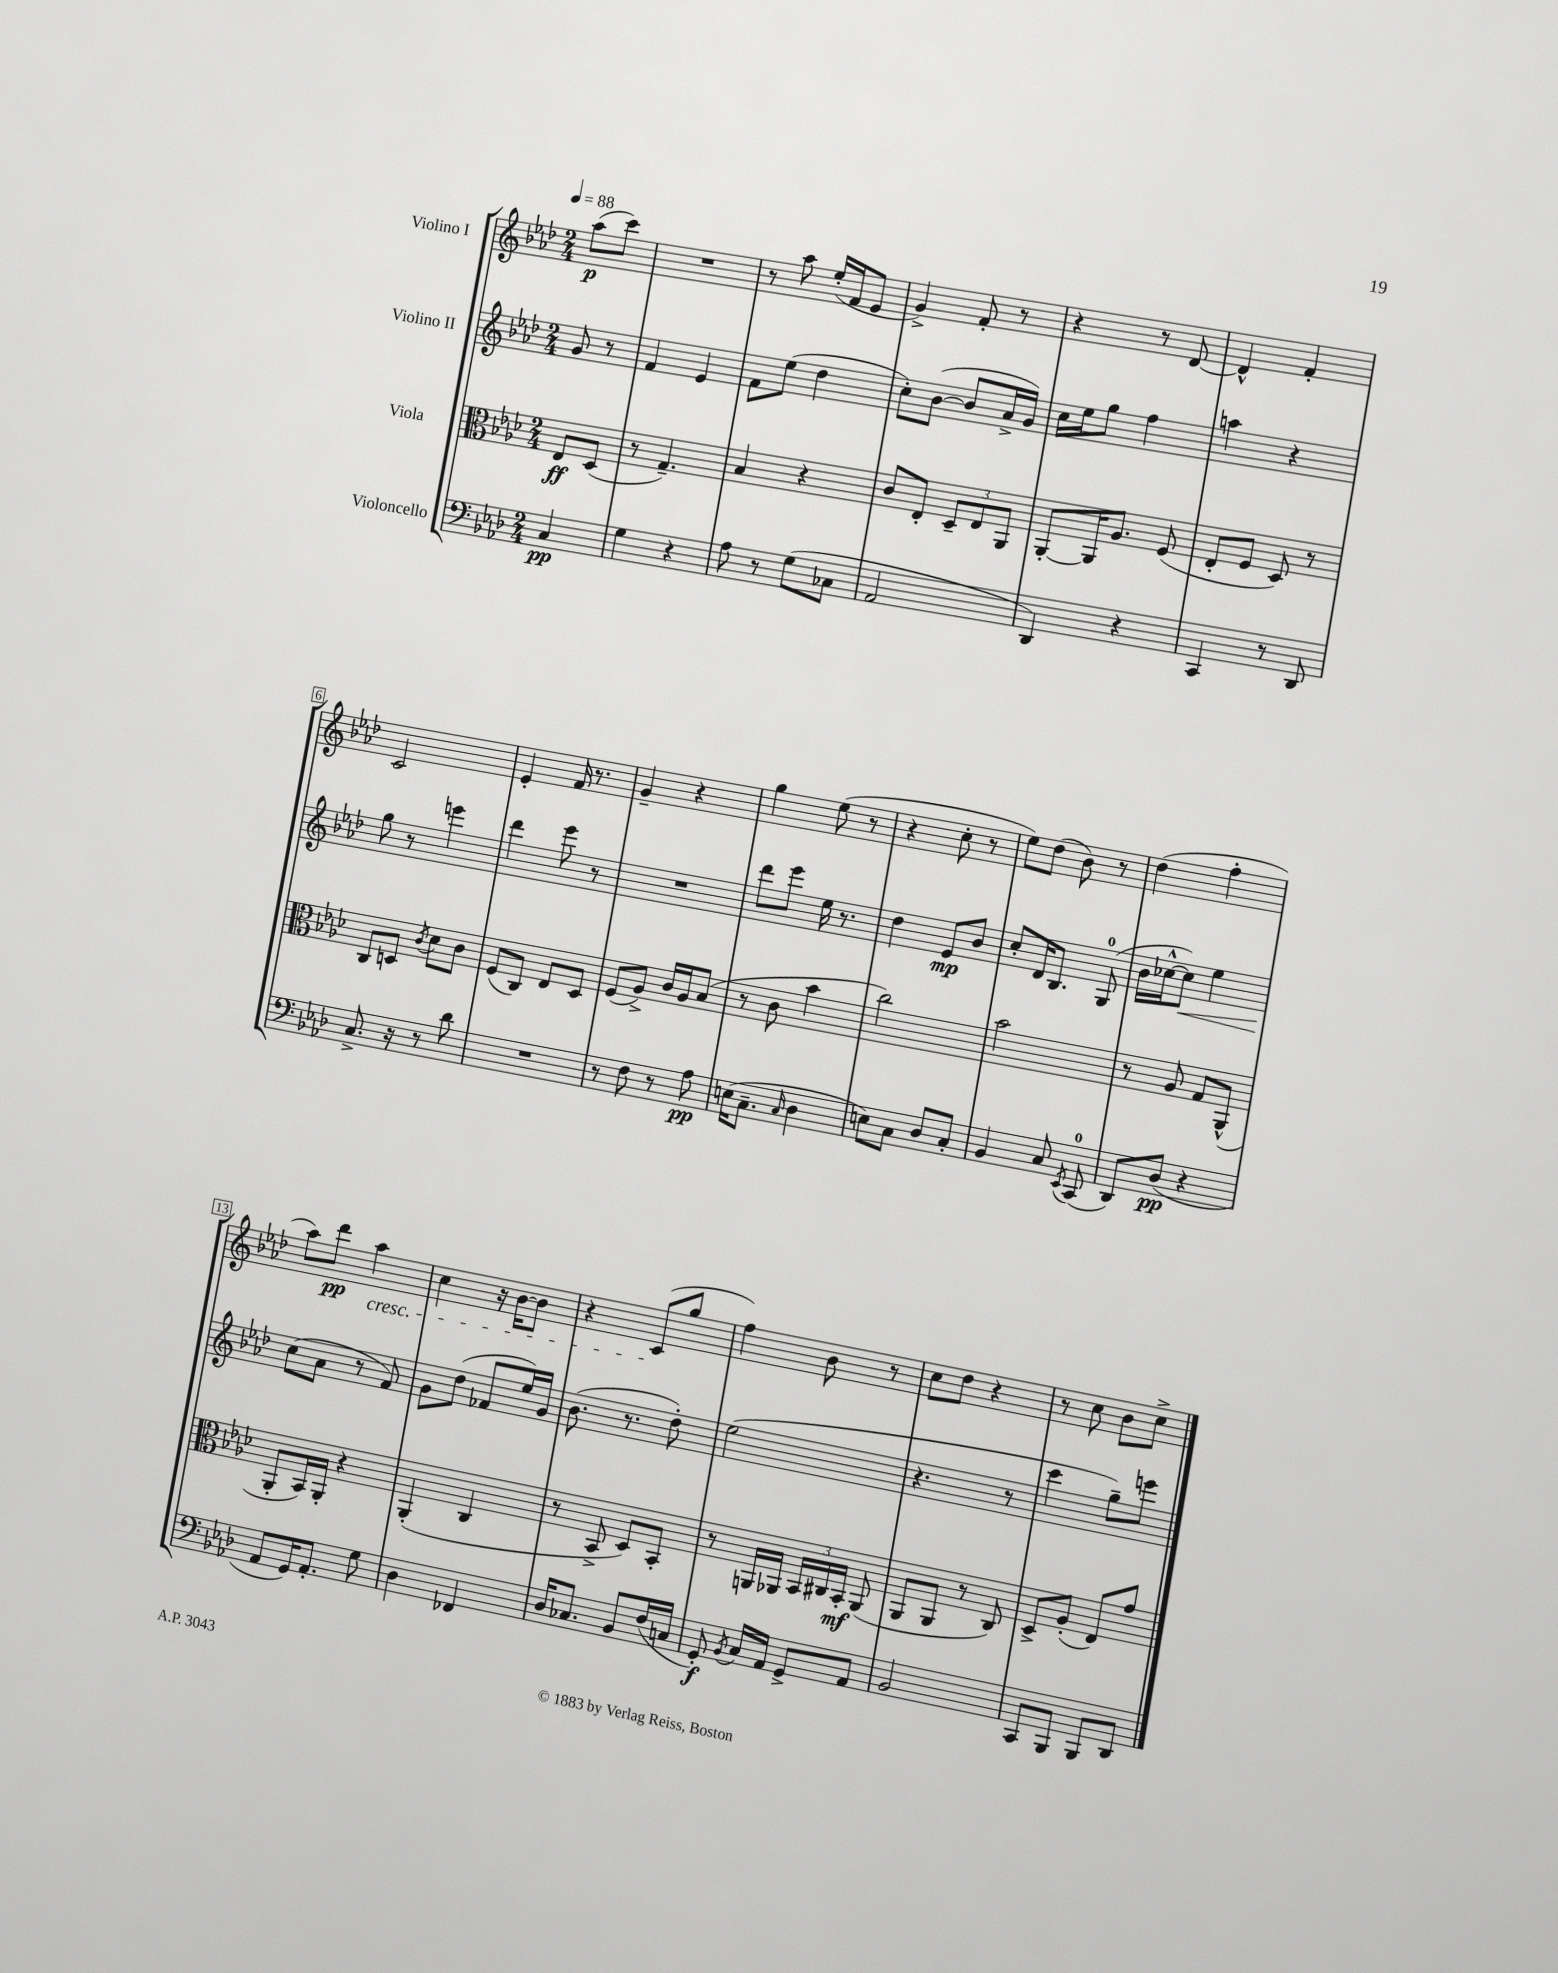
<<
\new StaffGroup <<
\new Staff = "s0" \with { instrumentName = "Violino I" } {
    \clef treble \key aes \major \numericTimeSignature \time 2/4 \partial 4 \tempo 4 = 88
    \autoBeamOff aes''8[\p( c'''8]) |
    R2 |
    r8 aes''8 ees''16[-.( f'16 ees'8] |
    g'4->) f'8-. r8 |
    r4 r8 des'8~ |
    des'4-^ f'4-. |
    c'2 |
    ees'4-. f'16 r8. |
    g'4-- r4 |
    g''4 ees''8( r8 |
    r4 c''8-. r8 |
    ees''8[) des''8]( bes'8) r8 |
    des''4( f''4-. |
    aes''8[) des'''8]\pp aes''4\cresc |
    c''4 r16 bes'16[~ bes'8] |
    r4 c'8[\!( g''8] |
    f''4) bes'8 r8 |
    c''8[ des''8] r4 |
    r8 c''8 bes'8[ c''8]-> \bar "|." |
}
\new Staff = "s1" \with { instrumentName = "Violino II" } {
    \clef treble \key aes \major \numericTimeSignature \time 2/4 \partial 4
    \autoBeamOff g'8 r8 |
    f'4 ees'4 |
    f'8[ ees''8]( des''4 |
    c''8[-.) bes'8]~( bes'8[ aes'16-> g'16]) |
    c''16[ ees''16 g''8] f''4 |
    a''4 r4 |
    g''8 r8 e'''4 |
    des'''4 ees'''8 r8 |
    R2 |
    des'''8[ ees'''8] ees''16 r8. |
    des''4 ees'8[\mp bes'8] |
    c''8[-. des'16 bes8.] g8-0( |
    bes'16[ ces''16~-^ ces''8]\<) ees''4 |
    c''8[\!( aes'8] r8 f'8) |
    g'8[ des''8]( fes'8[ ees''16) g'16] |
    bes'8.( r8. des''8-.) |
    ees''2( |
    r4. r8 |
    c'''4 g''8[--) e'''8] \bar "|." |
}
\new Staff = "s2" \with { instrumentName = "Viola" } {
    \clef alto \key aes \major \numericTimeSignature \time 2/4 \partial 4
    \autoBeamOff ees8[\ff des8]( |
    r8 g4.--) |
    bes4 r4 |
    c'8[ ees8]-. \tuplet 3/2 { des8[-- ees8 aes,8] } |
    aes,8[~-. aes,16 aes8.] f8( |
    ees8[-. f8] des8) r8 |
    c8[ d8] \acciaccatura { c'8 } des'8[ c'8] |
    f8[( c8]) ees8[ des8] |
    f8[( aes8]->) c'16[ aes16 bes8]( |
    r8 c'8 bes'4 |
    c''2) |
    bes'2 |
    r8 aes8 g8[ aes,8]-^( |
    aes,8[-. bes,16) aes,16]-. r4 |
    aes,4-.( c4 |
    r8 bes,8-> des8[) bes,8]-. |
    r8 a,16[ aes,16] \tuplet 3/2 { bes,16[ cis16 bes,16]-.\mf } aes,8( |
    aes,8[ aes,8] r8 c8) |
    des8[-> aes8]-.( ees8[) g'8] \bar "|." |
}
\new Staff = "s3" \with { instrumentName = "Violoncello" } {
    \clef bass \key aes \major \numericTimeSignature \time 2/4 \partial 4
    \autoBeamOff c4\pp |
    g4 r4 |
    aes8 r8 g8[( ces8] |
    aes,2 |
    des,4) r4 |
    c,4 r8 des,8 |
    c8.-> r16 r8 des'8 |
    R2 |
    r8 f8 r8 aes8\pp |
    e16[( c8.]-- \grace { c16 } des4 |
    e8[) c8] des8[ c8]-. |
    bes,4 c8 \acciaccatura { ees,8 } c,8-0( |
    des,8[) des8]\pp( r4 |
    aes,8[ g,16) aes,8.]-. g8 |
    des4 fes,4 |
    des16[ ces8.] bes,8[ f16( c16] |
    g,8-.\f) \acciaccatura { bes,8 } c16[ aes,16] g,8[-> aes,8] |
    bes,2 |
    c,8[ bes,,8] bes,,8[ des,8] \bar "|." |
}
>>
>>
\layout { \context { \Score \override BarNumber.stencil = #(make-stencil-boxer 0.1 0.3 ly:text-interface::print) } }
